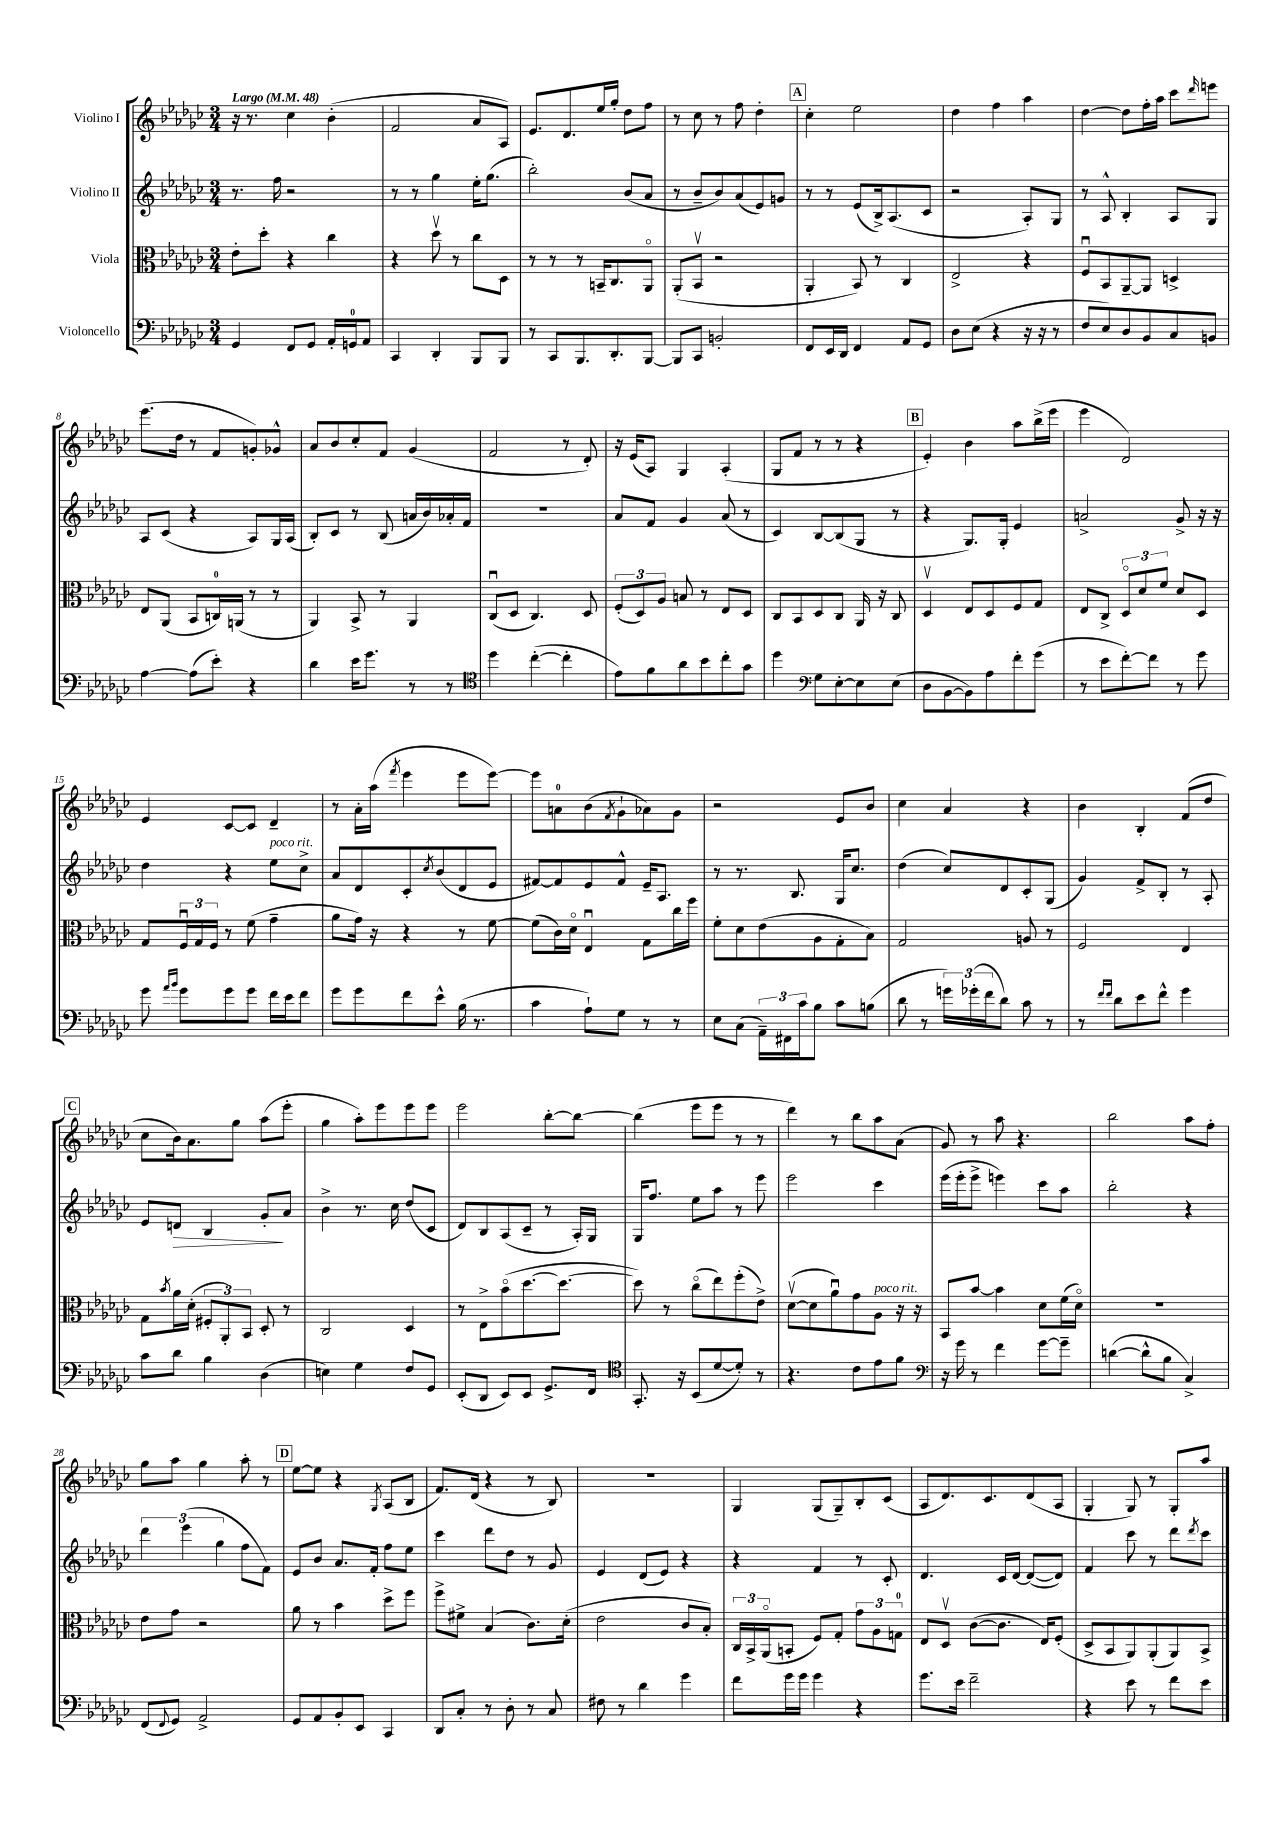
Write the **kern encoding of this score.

**kern	**kern	**kern	**kern
*staff4	*staff3	*staff2	*staff1
*clefF4	*clefC3	*clefG2	*clefG2
*k[b-e-a-d-g-c-]	*k[b-e-a-d-g-c-]	*k[b-e-a-d-g-c-]	*k[b-e-a-d-g-c-]
*M3/4	*M3/4	*M3/4	*M3/4
*MM48	*MM48	*MM48	*MM48
4GG-/	8e-'\L	8.r	16r
.	.	.	8.r
.	8dd-'\J	.	.
.	.	16ff\	.
8FF/L	4r	2r	4cc-\
8GG-/J	.	.	.
16AA-'/LL	4cc-\	.	(4b-'\
16GG/J	.	.	.
8AA-/J	.	.	.
=	=	=	=
4CC-/	4r	8r	2f/
.	.	8r	.
4DD-'/	8dd-v\	4gg-\	.
.	8r	.	.
8BBB-/L	8cc-\L	16ee-'\LK	8a-/L
.	.	(8.gg-\J	.
8BBB-/J	8D-\J	.	8A-/J)
=	=	=	=
8r	8r	2bb-'\)	8.e-/L
8CC-/L	8r	.	.
.	.	.	8.d-/
8.BBB-/	8r	.	.
.	16BB~/LK	.	16ee-/L
8.DD-'/	8.C-/	.	16gg-'/JJ
.	.	(8b-/L	8dd-\L
[8BBB-/J	8AA-o/J	8a-/J	8ff\J
=	=	=	=
8BBB-/]L	(8AA-'/L	8r	8r
8CC-/J	8BB-v/J	8b-~/L	8cc-\
2BB'/	2r	8b-/)	8r
.	.	(8a-/	8ff\
.	.	8e-/)	4dd-'\
.	.	8g/J	.
=	=	=	=
8FF/L	4AA-'/	8r	4cc-'\
16EE-/L	.	8r	.
16DD-/JJ	.	.	.
4FF/	8BB-/)	(8e-/L	2ee-\
.	8r	16B-^/k)	.
.	.	(8.A-/	.
8AA-/L	4C-/	.	.
8GG-/J	.	8c-/J	.
=	=	=	=
8D-\L	2E-^/	2r	4dd-\
(8E-\J	.	.	.
4r	.	.	4ff\
16r	4r	8A-'/L)	4aa-\
16r	.	.	.
8r	.	8G-/J	.
=	=	=	=
8F/L	8Fu/L	8r	[4dd-\
8E-/)	8BB-/	8A-^^/	.
8D-/	[8AA-~/	4B-'/	8dd-\]L
8BB-/	8AA-/]J	.	16ff'\L
.	.	.	16aa-\JJ
8C-/	4D^/	8A-/L	8ccc-\L
.	.	.	16qqddd-/
8BB/J	.	8G-/J	8eee\J
=	=	=	=
[4A-\	8E-/L	8A-/L	(8.eee-\L
.	(8AA-/J	(8c-/J	.
.	.	.	16dd-\Jk
(8A-\]L	8BB-/L	4r	8r
8e-'\J)	16C/L)	.	8f/L
.	(16AA/JJ	.	.
4r	8r	8A-/L)	8g'/)
.	8r	16G-/L	8g-^^/J
.	.	(16A-/JJ	.
=	=	=	=
4d-\	4AA-/)	8B-'/L)	8a-/L
.	.	8c-/J	8b-/
16e-\LK	8BB-^/	8r	8cc-'/
8.g-\J	.	.	.
.	8r	(8B-/	8f/J
8r	4AA-/	16a/LL	(4g-/
.	.	16b-/)	.
8r	.	16a-'/	.
.	.	16f/JJ	.
=	=	=	=
*clefC4	*	*	*
4dd-\	(8C-u/L	2.r	2f/
.	8D-/J	.	.
([4cc-'\	4.C-/)	.	.
4cc-'\]	.	.	8r
.	8D-/	.	8d-'/)
=	=	=	=
8e-\L)	(12F'/L	8a-/L	16r
.	.	.	(16e-/LK
.	12D-/)	.	.
8f\	.	8f/J	8A-/J)
.	12A-/J	.	.
8a-\	8B/	4g-/	4G-/
8b-\	8r	.	.
8cc-'\	8E-/L	(8a-/	(4A-'/
8g-\J	8D-/J	8r	.
=	=	=	=
4dd-\	8C-/L	4c-/)	8G-/L
.	8BB-/	.	8f/J
*clefF4	*	*	*
8G-\L	8D-/	[8B-/L	8r
[8E-'\	8C-/J	(8B-/]	8r
8E-\]	16AA-/	8G-/J	4r
.	16r	.	.
(8E-\J	8C-/	8r	.
=	=	=	=
8D-\L	4D-v/	4r	4e-'/)
[8BB-\	.	.	.
8BB-\])	8E-/L	8.G-/L)	4b-\
8A-\	8D-/	.	.
.	.	16G-'/Jk	.
8f'\	8F/	4e-/	8aa-\L
(8g-\J	8G-/J	.	(16bb-^\L
.	.	.	16eee-\JJ
=	=	=	=
8r	8E-/L	2a^/	4eee-\
8e-\L	8C-^/J	.	.
[8f'\)	12D-o/L	.	2d-/)
.	12d-/	.	.
8f\]J	.	.	.
.	12f/J	.	.
8r	8d-/L	8g-^/	.
8g-\	8D-/J	16r	.
.	.	16r	.
=	=	=	=
8g-\	8G-/L	4dd-\	4e-/
16qqa-/LL	.	.	.
16qqb-/JJ	.	.	.
8g-\L	24Fu/L	.	.
.	24G-/	.	.
.	24F/JJ	.	.
8g-\	8r	4r	[8c-/L
8g-\J	(8f\	.	8c-/]J
16f\LL	4g-~\	8ee-\L	4d-~/
16e-\J	.	.	.
8f\J	.	8cc-^\J	.
=	=	=	=
8g-\L	8a-\L	8a-/L	8r
8g-\	16g-\Jk)	8d-/	16a-'\LL
.	16r	.	(16aa-\JJ
.	.	.	8qfff/
8f\	4r	8c-'/	4eee-\
.	.	8qcc-/	.
8e-^^\J	.	(8b-/	.
(16B-\	8r	8d-/	8eee-\L
8.r	.	.	.
.	[8f\	8e-/J	[8eee-\J)
=	=	=	=
4c-\	(8f\]L	[8f#/L)	8eee-\]L
.	16c-\L)	8f#/]	8a\
.	16d-o\JJ	.	.
8A-`\L)	4E-u/	8e-/	(8b-\
.	.	.	8qf/
8G-\J	.	8f#^^/J	8g-`\
8r	8G-\L	16e-~/LK	8a-\)
.	.	8.A-/J	.
8r	16cc-\L	.	8g-\J
.	16ff\JJ	.	.
=	=	=	=
8E-\L	8f'\L	8r	2r
(8C-\J	8d-\	8.r	.
24AA-~\LL)	(8e-\	.	.
24FF#\	.	.	.
.	.	8.B-/	.
24c-\J	.	.	.
8B-\J	8A-\	.	.
8c-\L	8G-'\	16G-/LK	8e-/L
.	.	8.cc-/J	.
(8B\J	8B-\J)	.	8b-/J
=	=	=	=
8d-\	2G-/	(4dd-\	4cc-\
8r	.	.	.
24g\LL)	.	8cc-/L)	4a-/
(24g-'\	.	.	.
24f\J	.	.	.
8d-\J)	.	8d-/	.
8c-\	8A/	8c-'/	4r
8r	8r	(8G-/J	.
=	=	=	=
8r	2F/	4g-/)	4b-\
16qqf/LL	.	.	.
16qqf/JJ	.	.	.
8d-\L	.	.	.
8e-\	.	8f^/L	4B-'/
8f^^\J	.	8B-'/J	.
4g-\	4E-/	8r	(8f/L
.	.	8A-'/	8dd-/J
=	=	=	=
8c-\L	8G-\L	8e-/L	8cc-\L
.	8qb-/	.	.
8d-\J	16a-\L	8d/J	16b-\k)
.	(16d-'\JJ	.	8.a-\
4B-\	12F#'/L	4B-/	.
.	12AA-'/)	.	.
.	.	.	8gg-\J
.	12BB-/J	.	.
(4D-\	8D-'/	8g-'/L	(8aa-\L
.	8r	8a-/J	8eee-'\J
=	=	=	=
4E\)	2C-/	4b-^\	4gg-\
4G-\	.	8.r	8aa-'\L)
.	.	.	8eee-\
.	.	16cc-\	.
8F/L	4D-/	(8dd-/L	8eee-\
8GG-/J	.	8c-/J	8eee-\J
=	=	=	=
(8EE-'/L	8r	8d-/L)	2eee-\
8DD-/J	8E-^\L	8B-/	.
8EE-/L)	(8b-o\	(8A-/	.
8EE-/J	[8.dd-\	8c-~/J	.
8.GG-^/L	.	8r	[8bb-'\L
.	8.dd-\_J	.	.
.	.	16A-'/LL)	8bb-\_J
16FF/Jk	.	16G-/JJ	.
=	=	=	=
*clefC4	*	*	*
8.GG-'/	8dd-\])	16G-/LK	(4bb-\]
.	.	8.ff/J	.
.	8r	.	.
16r	.	.	.
(8BB-/L	(8cc-o\L	8ee-\L	8eee-\L
[8d-/	8ee-\)	8aa-\J	8eee-\J
8d-'/]J)	(8ff'\	8r	8r
8r	8e-^\J)	8eee-\	8r
=	=	=	=
4.r	([8d-v\L	2eee-\	4ddd-\)
.	8d-\]	.	.
.	8a-u\)	.	8r
8c-\L	8g-\	.	8bb-\L
8e-\	8A-\J	4ccc-\	8aa-\
8f\J	16r	.	(8a-\J
.	16r	.	.
=	=	=	=
*clefF4	*	*	*
16r	8BB-/L	(16eee-\LL	8g-/)
16g-\	.	16eee-'\J	.
8r	[8b-/J	8eee-^\J	8r
4f\	4b-\]	4eee\)	8aa-\
.	.	.	4.r
[8g-\L	8d-\L	8ccc-\L	.
8g-~\]J	(16f\L	8aa-\J	.
.	16d-o\JJ)	.	.
=	=	=	=
([4d\	2.r	2bb-'\	2bb-\
8d^^\]L	.	.	.
8B-\J	.	.	.
4C-^/)	.	4r	8aa-\L
.	.	.	8ff'\J
=	=	=	=
(8FF/L	8e-\L	6ddd-\	8gg-\L
8qqFF/	.	.	.
8GG-/J)	8g-\J	.	8aa-\J
.	.	(6eee-\	.
2AA-^/	2r	.	4gg-\
.	.	6gg-\	.
.	.	8ff\L	8aa-'\
.	.	8f\J)	8r
=	=	=	=
8GG-/L	8a-\	8e-/L	[8ee-\L
8AA-/	8r	8b-/J	8ee-\]J
8BB-'/	4b-\	8.a-/L	4r
8EE-/J	.	.	.
.	.	16f'/Jk	.
.	.	.	8qG-/
4CC-/	8dd-^\L	8ff\L	(8A-/L
.	8ff\J	8ee-\J	8B-/J
=	=	=	=
8DD-/L	8ff^\L	4ccc-\	8.f/L)
8C-'/J	8f#^\J	.	.
.	.	.	(16d-/Jk
8r	(4B-/	8ddd-\L	4r
8D-'\	.	8dd-\J	.
8r	8.c-\L)	8r	8r
8C-/	.	8g-/	8B-/)
.	(16d-'\Jk	.	.
=	=	=	=
8F#\	2e-\	4e-/	2.r
8r	.	.	.
4d-\	.	(8d-/L	.
.	.	8e-/J)	.
4g-\	8c-/L	4r	.
.	8B-'/J)	.	.
=	=	=	=
8f\L	24C-/LL	4r	4G-/
.	24BB-^/	.	.
.	(24AA-o/J	.	.
16g-\L	8BB'/J	.	.
16g-\JJ	.	.	.
4g-\	8F/L)	4f/	(8G-/L
.	8G-'/J	.	8G-~/)
4r	12g-\L	8r	8B-'/
.	12A-\	.	.
.	.	8c-'/	(8c-/J
.	12G\J	.	.
=	=	=	=
8.g-\L	8E-/L	4.d-/	8A-/L
.	8D-v/J	.	8.d-/)
16e-\Jk	.	.	.
2f~\	([8c-\L	.	.
.	.	.	8.c-/
.	8.c-\]J	16c-/LL	.
.	.	[16d-/JJ	.
.	.	(8d-/_L	(8d-/
.	16E-/LK)	.	.
.	(8F'/J	8d-/]J)	8A-/J
=	=	=	=
4r	8D-^/L	4f/	4G-'/
.	8BB-/	.	.
8e-\	8AA-/)	8ccc-\	8G-/)
8r	(8AA-'/	8r	8r
8f\L	8AA-/)	8ddd-\L	8G-'/L
.	.	8qddd-/	.
8e-\J	8BB-^/J	8ccc-\J	8aa-/J
==	==	==	==
*-	*-	*-	*-
